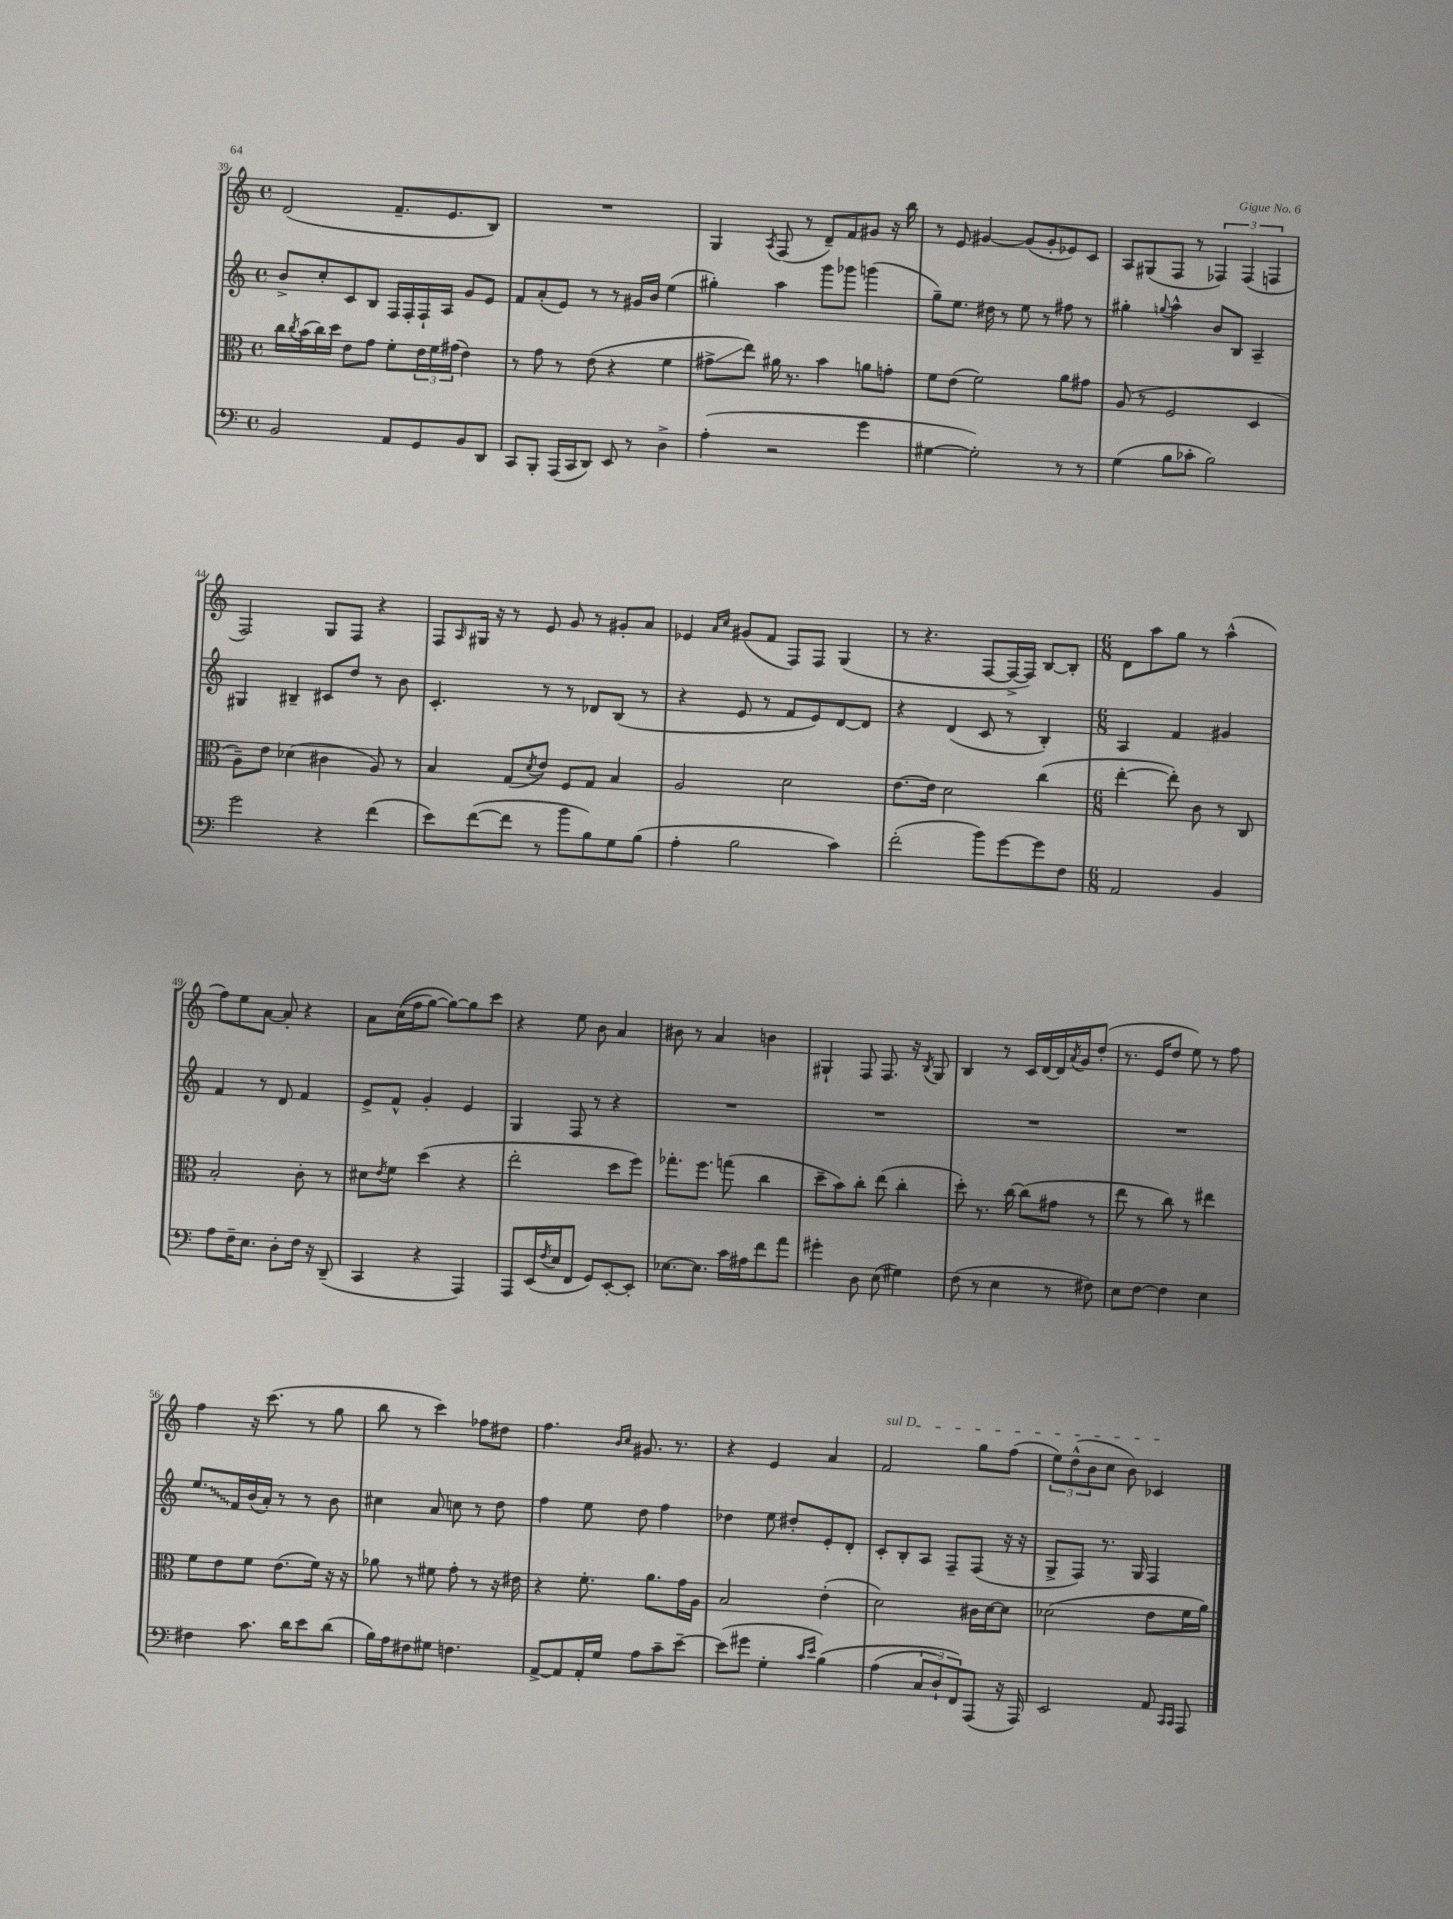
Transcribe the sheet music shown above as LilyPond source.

<<
\new StaffGroup <<
\new Staff = "s0" {
    \clef treble \key c \major \defaultTimeSignature \time 4/4
    d'2( f'8.-- e'8. b8) |
    R1 |
    g4 \acciaccatura { a8 } f8( r8 d'8--) f'8 gis'8 r16 b''16 |
    r8 e'8 gis'4~ gis'8( gis'8-. ees'8) c'8 |
    a8 gis8( f8 r8 \tuplet 3/2 { fes4) fes4( f4 } |
    f2) g8 f8 r4 |
    f8 \grace { a16 } gis16 r16 r8 e'8 g'8 r8 gis'8-. a'8 |
    ees'4 \grace { a'16 c''16 } gis'8( f'8 f8) f8 g4( |
    r8 r4. f8~ f16~-> f16) b8~ b8-. |
    \numericTimeSignature \time 6/8 d'8 a''8 g''8 r8 a''4-^( |
    f''8) e''8 a'8~ a'8-. r4 |
    a'8 c''16(\( f''16 g''8~) g''8~\) g''8 c'''8 |
    r4 e''8 b'8 a'4 |
    bis'8 r8 a'4 b'4 |
    gis4-! f8 f8. r16 \acciaccatura { b8 } gis8 |
    b4 r8 c'16 d'16~ d'16 \acciaccatura { a'8 } g'16 d''8-.( |
    r8. e'16 d''8 e''8) r8 f''8 |
    f''4 r16 c'''8.( r8 g''8 |
    b''8 r8 c'''4) fes''8 dis''8 |
    f''4. \grace { b'16 c''16 } gis'8. r8. |
    r4 e'4 a'4 |
    \once \override TextSpanner.bound-details.left.text = \markup { \italic "sul D" } f'2\startTextSpan g''8 f''8( |
    \tuplet 3/2 { e''8) d''8-^( b'8 } c''8 b'8) ces'4\stopTextSpan \bar "|." |
}
\new Staff = "s1" {
    \clef treble \key c \major \defaultTimeSignature \time 4/4
    b'8-> c''8-. c'8 b8 f16 f16-. f16-! a16 g'8 e'8 |
    f'8 a'8-.( e'8) r8 r8 gis'16 b'16 e''4( |
    gis''4-.) a''4 g'''8 ges'''8 g'''4( |
    g''8--) e''8. dis''16 r8 e''8 r8 fis''8 r8 |
    gis''4-. \appoggiatura { g''8 } a''4-^ b'8 b8 a4-- |
    gis4 bis4-- cis'8 d''8 r8 b'8 |
    c'4.-. r8 r8 des'8 b8( r8 |
    r4 e'8 r8 f'8 e'8) d'8~ d'8 |
    r4 d'4( c'8 r8 b4-.) |
    \numericTimeSignature \time 6/8 a4 f'4 gis'4 |
    f'4 r8 d'8 f'4 |
    e'8-> f'8-^ g'4-. e'4 |
    g4 f8 r8 r4 |
    R2. |
    R2. |
    R2. |
    R2. |
    \once \override Glissando.style = #'zigzag e''8.\glissando f'16 b'16( a'16-.) r8 r8 b'8 |
    cis''4 a'8 c''8 r8 d''8 |
    f''4 e''8 d''8 f''4 |
    des''4 e''8 dis''8-. e'8-. d'8-. |
    c'8-. b8-. a8 f8-- f8( r16 r16 |
    g8-> f8) r8. g16 f4 \bar "|." |
}
\new Staff = "s2" {
    \clef alto \key c \major \defaultTimeSignature \time 4/4
    c''16 \acciaccatura { c''8 } b'16( c''16) d''16 e'8 g'8 f'8-. \tuplet 3/2 { e'16 f'16 gis'16( } e'4) |
    r8 g'8 r8 e'8( r4 f'4 |
    gis'8->\glissando e''8) ais'16 r8. b'4 a'8 g'8-. |
    f'8 e'8( f'2) a'8 gis'8 |
    a8( r8 f2 d4 |
    a8--) e'8 des'4( cis'4 a8) r8 |
    b4 g8( \acciaccatura { d'8 } e'8) f8 g8 b4 |
    a2 d'2 |
    e'8.~ e'16 d'2 c''4( |
    \numericTimeSignature \time 6/8 e''4~-. e''8-.) c'8 r8 c8 |
    b2-. c'8-. r8 |
    dis'8 \acciaccatura { e'8 } f'8 d''4( r4 |
    e''2-. d''8 f''8) |
    ges''8.-. f''8. g''8( c''4 |
    d''8-- b'8) c''8-. e''8( c''4-. |
    d''8-.) r8. c''16~ c''8( gis'8 r8 |
    e''8 r8 c''8) r8 eis''4 |
    f'8 e'8 f'8 e'8.( f'16) r16 r16 |
    aes'8 r8 fis'8 g'8-. r8 r16 eis'16 |
    r4 f'8.-. a'8. g'16 a16 |
    b2 e'4-.( |
    d'2) cis'16 d'16~ d'8 |
    des'2( e'8 f'16 a'16) \bar "|." |
}
\new Staff = "s3" {
    \clef bass \key c \major \defaultTimeSignature \time 4/4
    b,2 a,8 g,8 b,8 d,8 |
    c,8 b,,8-. a,,16( c,16 d,8) e,8 r8 d4-> |
    a4-.( r2 g'4 |
    gis4~ gis2-.) r8 r8 |
    g4( b8 ces'8-. b2) |
    g'2 r4 f'4( |
    e'8) f'8~( f'8 r8 b'8 b8) g8 b8( |
    a4-. b2 c'4) |
    f'2-.( b'8) g'8~ g'8 f8 |
    \numericTimeSignature \time 6/8 a,2 b,4 |
    a8 f16-- e8. d8-. f16 r16 d,8--( |
    c,4 r4 a,,4) |
    a,,8 e,16( \acciaccatura { f8 } e16 f,8 g,8) e,8~-. e,8-. |
    ees8.~ ees8. c'16 ais16 f'8 a'8 |
    gis'4-. d8 e8( gis4) |
    f8( r8 e4 r8 fis8) |
    e8 f8~ f4 e4 |
    fis4 c'8. d'16 e'8 d'8( |
    b16) a16 fis8 gis8 f4. |
    a,8~-> a,8 a,16-. g16 a8 c'8-- e'8~-- |
    e'8( gis'8 g4-. \grace { c'16 e'16 } b4)\( |
    a4( \tuplet 3/2 { c8 d8-!) f,8\) } a,,8( r16 a,,16) |
    e,2 a,8 \grace { c,16 c,16 } a,,8 \bar "|." |
}
>>
>>
\layout { \context { \Score currentBarNumber = #39 } }
